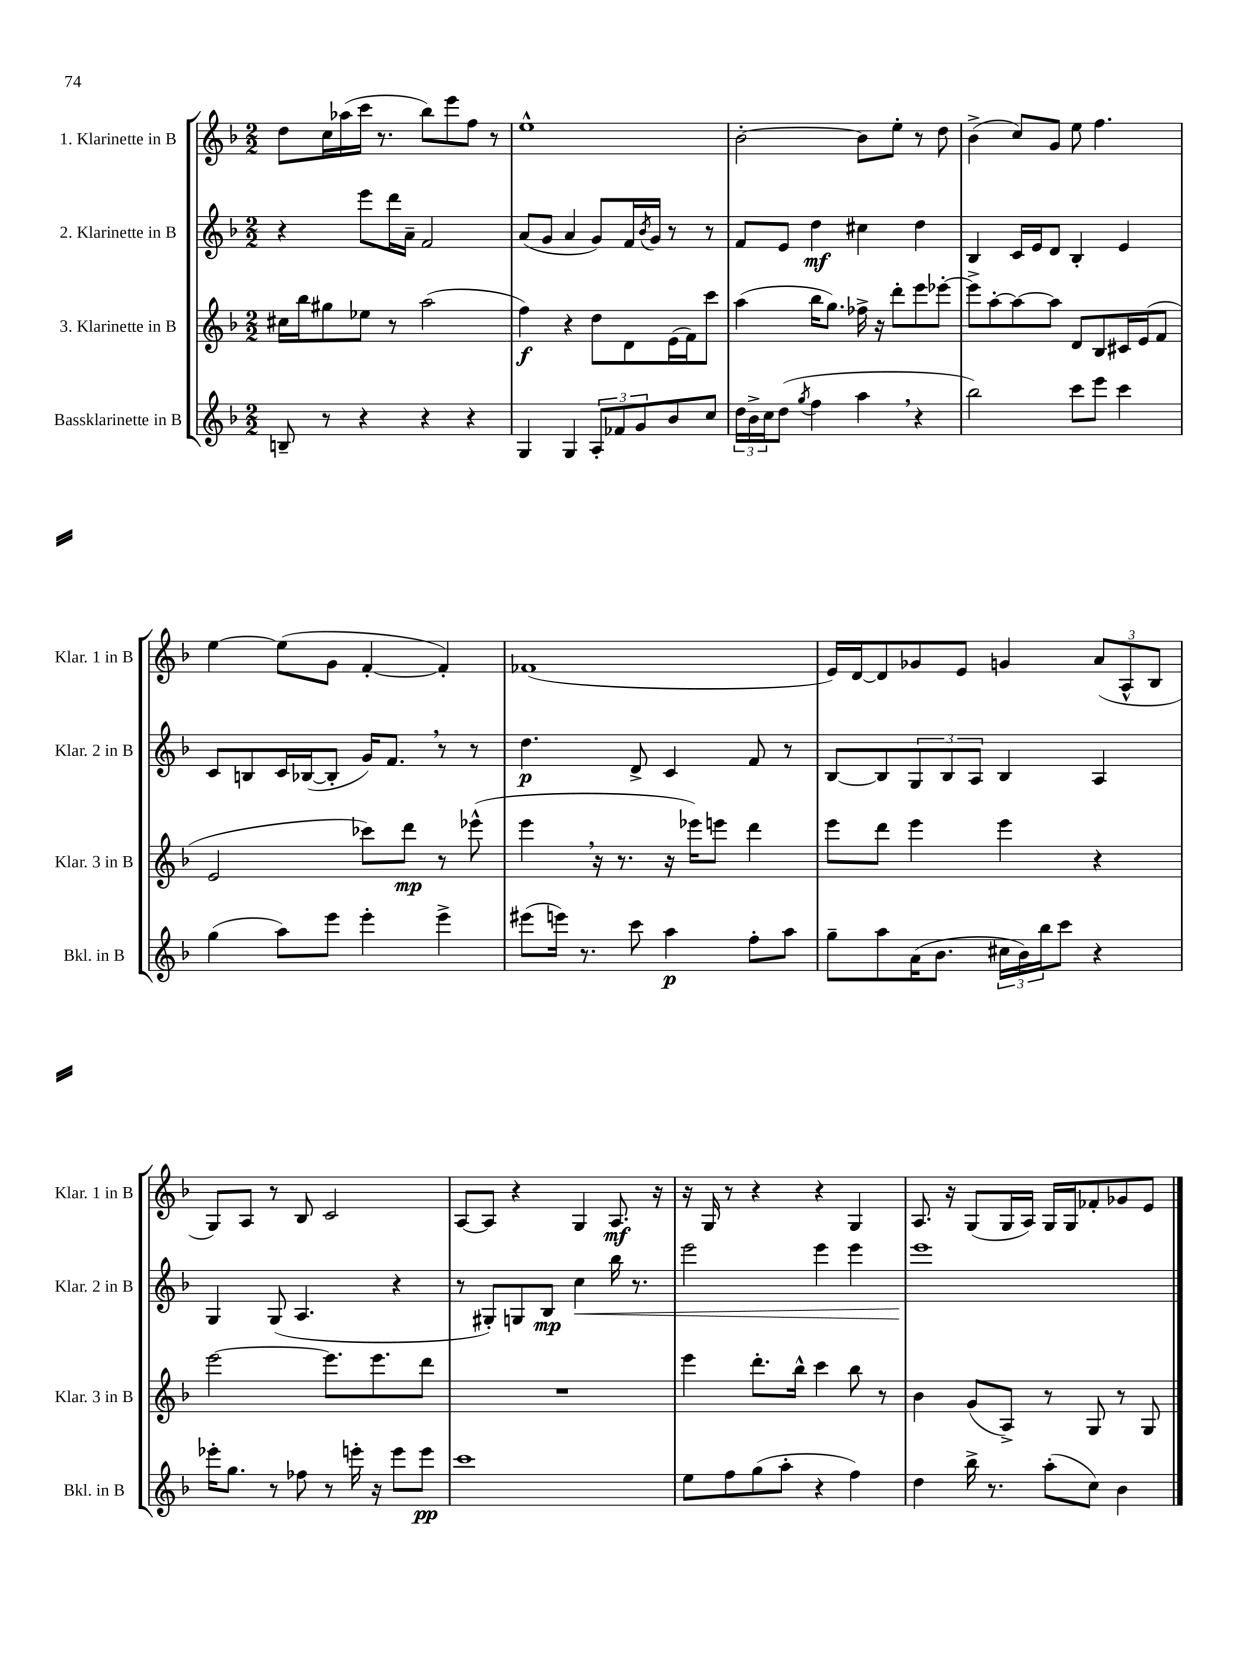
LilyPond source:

<<
\new StaffGroup <<
\new Staff = "s0" \with { instrumentName = "1. Klarinette in B" shortInstrumentName = "Klar. 1 in B" } {
    \clef treble \key f \major \numericTimeSignature \time 2/2
    d''8 c''16 aes''16( c'''16 r8. bes''8) e'''8 f''8 r8 |
    e''1-^ |
    bes'2~-. bes'8 e''8-. r8 d''8 |
    bes'4->( c''8) g'8 e''8 f''4. |
    e''4~ e''8( g'8 f'4~-. f'4-.) |
    fes'1( |
    e'16) d'16~ d'8 ges'8 e'8 g'4 \tuplet 3/2 { a'8( a8-^ bes8 } |
    g8) a8 r8 bes8 c'2 |
    a8~ a8 r4 g4 a8.\mf r16 |
    r16 g16 r8 r4 r4 g4 |
    a8. r16 g8( g16 a16) g16 g16 fes'8-. ges'8 e'8 \bar "|." |
}
\new Staff = "s1" \with { instrumentName = "2. Klarinette in B" shortInstrumentName = "Klar. 2 in B" } {
    \clef treble \key f \major \numericTimeSignature \time 2/2
    r4 e'''8 d'''16 a'16-- f'2 |
    a'8( g'8 a'4 g'8) f'16 \acciaccatura { bes'8 } g'16 r8 r8 |
    f'8 e'8 d''4\mf cis''4 d''4 |
    bes4 c'16 e'16 d'8 bes4-. e'4 |
    c'8 b8 c'16 bes16~( bes8-. g'16) f'8. \breathe r8 r8 |
    d''4.\p d'8-> c'4 f'8 r8 |
    bes8~ bes8 \tuplet 3/2 { g8 bes8 a8 } bes4 a4 |
    g4 g8( a4. r4 |
    r8 gis8-.) g8 bes8\mp c''4\< bes''16 r8. |
    e'''2 e'''4 e'''4 |
    e'''1\! \bar "|." |
}
\new Staff = "s2" \with { instrumentName = "3. Klarinette in B" shortInstrumentName = "Klar. 3 in B" } {
    \clef treble \key f \major \numericTimeSignature \time 2/2
    cis''16 bes''16 gis''8 ees''8 r8 a''2( |
    f''4\f) r4 d''8 d'8 e'16( f'16) c'''8 |
    a''4( bes''16 g''8.) fes''16-> r16 d'''8-. e'''8 ees'''8~-. |
    ees'''8-> a''8~-. a''8~ a''8 d'8 bes8 cis'16 e'16( f'8 |
    e'2 ces'''8) d'''8\mp r8 ees'''8-^( |
    e'''4 \breathe r16 r8. r16 ees'''16) e'''8 d'''4 |
    e'''8 d'''8 e'''4 e'''4 r4 |
    e'''2~ e'''8. e'''8. d'''8 |
    R1 |
    e'''4 d'''8.-. bes''16-^ c'''4 bes''8 r8 |
    bes'4 g'8( a8->) r8 g8 r8 g8 \bar "|." |
}
\new Staff = "s3" \with { instrumentName = "Bassklarinette in B" shortInstrumentName = "Bkl. in B" } {
    \clef treble \key f \major \numericTimeSignature \time 2/2
    b8-- r8 r4 r4 r4 |
    g4 g4 \tuplet 3/2 { a8-. fes'8 g'8 } bes'8 c''8 |
    \tuplet 3/2 { d''16 bes'16-> c''16 } d''8( \acciaccatura { g''8 } f''4 a''4 \breathe r4 |
    bes''2) c'''8 e'''8 c'''4 |
    g''4( a''8) e'''8 e'''4-. e'''4-> |
    eis'''8( e'''16) r8. c'''8 a''4\p f''8-. a''8 |
    g''8-- a''8 a'16( bes'8. \tuplet 3/2 { cis''16 bes'16) bes''16 } c'''8 r4 |
    ees'''16-. g''8. r8 fes''8 r8 e'''16-. r16 e'''8 e'''8\pp |
    c'''1 |
    e''8 f''8 g''8( a''8-. r4 f''4) |
    d''4 bes''16-> r8. a''8-.( c''8) bes'4 \bar "|." |
}
>>
>>
\layout { \context { \Score \remove "Bar_number_engraver" } }
